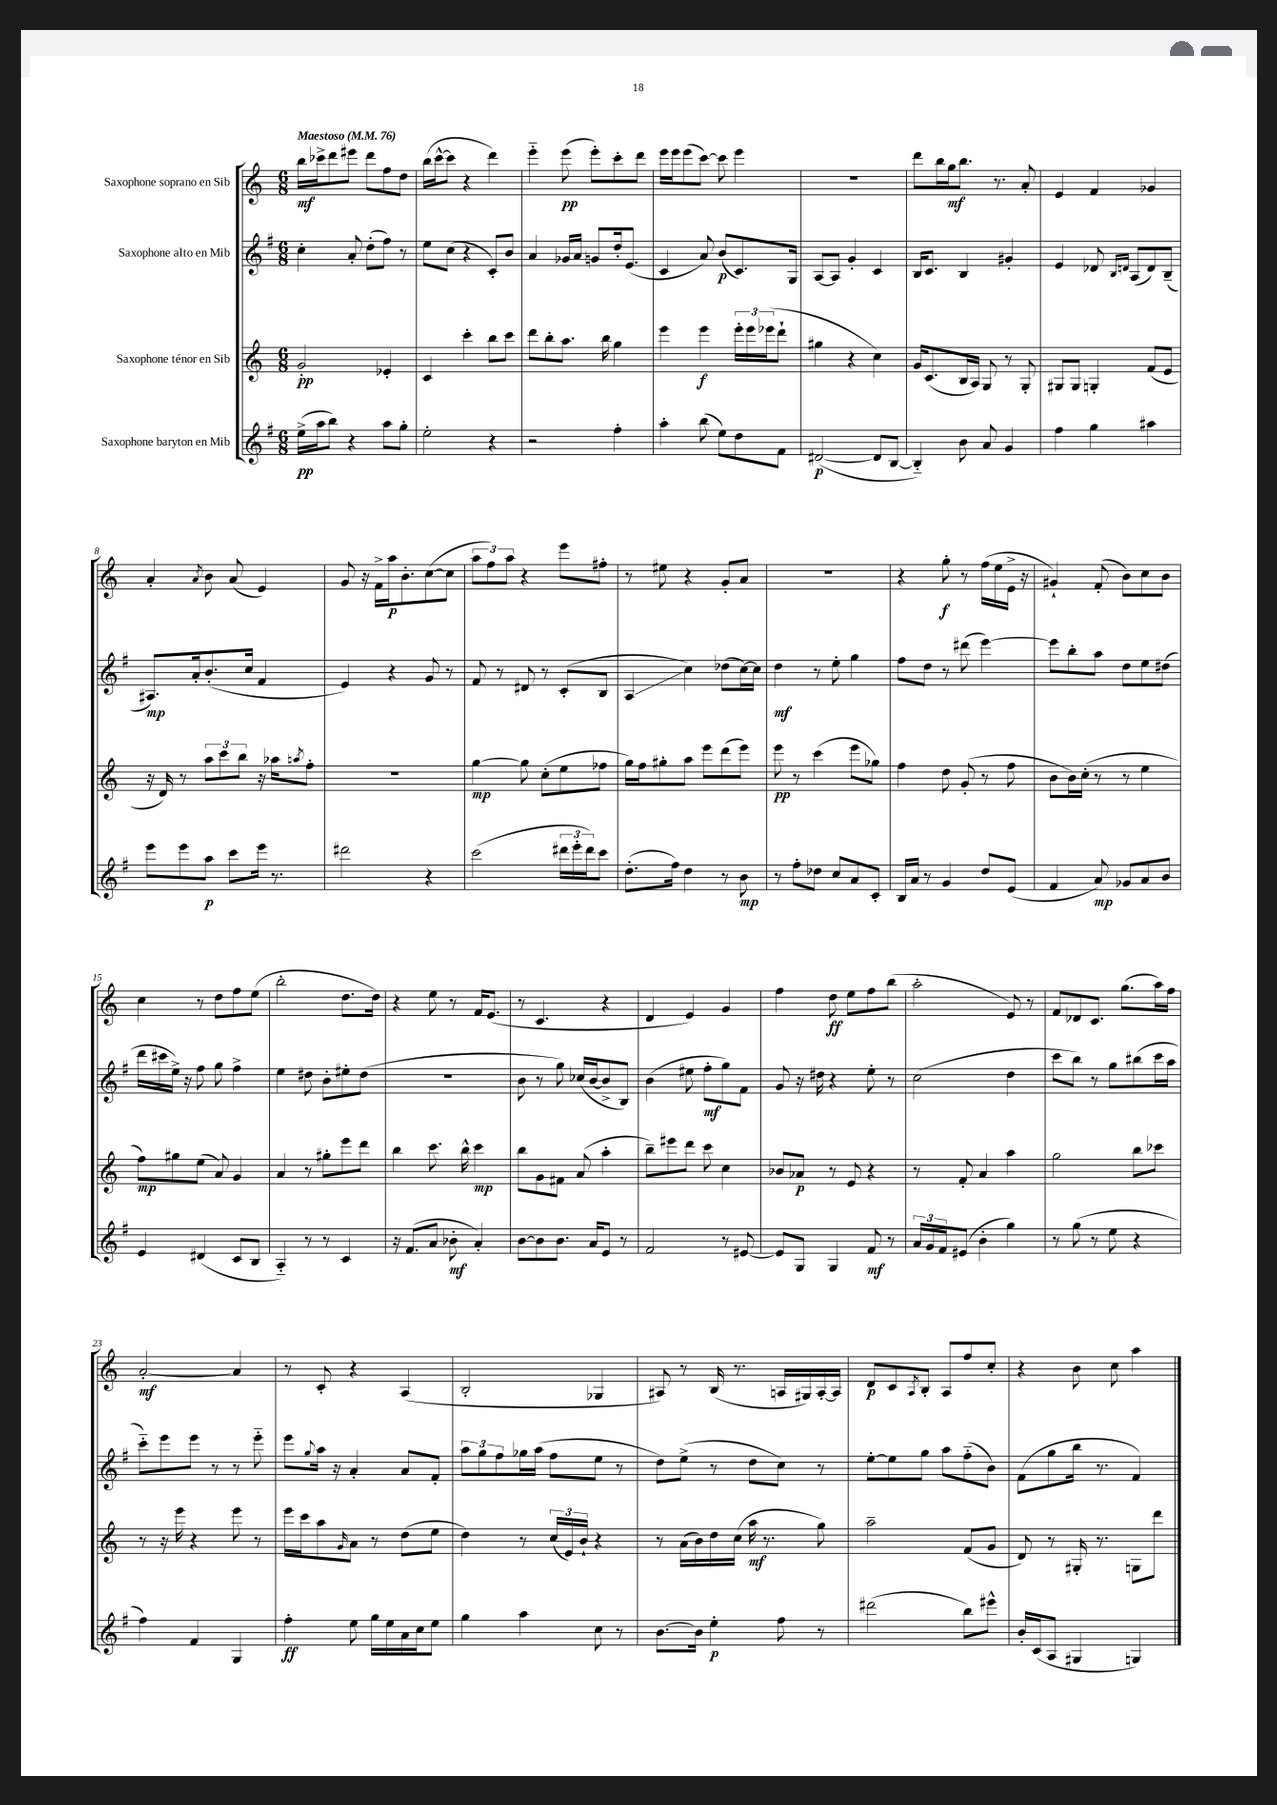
<<
\new StaffGroup <<
\new Staff = "s0" \with { instrumentName = "Saxophone soprano en Sib" } {
    \clef treble \key c \major \numericTimeSignature \time 6/8 \tempo "Maestoso" 4 = 76
    b''16\mf ces'''16-> d'''8 eis'''8 d'''8 f''8 d''8 |
    b''16( c'''16~-^ c'''8 r4 d'''4) |
    e'''4-_ e'''8\pp( e'''8-.) c'''8-. d'''8 |
    e'''16 e'''16 e'''8( c'''8~) c'''8 e'''4 |
    R2. |
    d'''8 b''16 g''16\mf b''8. r8. a'8-. |
    e'4 f'4 ges'4 |
    a'4-. \acciaccatura { a'8 } b'8 a'8( e'4) |
    g'8 r16 f'16-> a''16\p b'8.-. c''8~( c''8 |
    \tuplet 3/2 { a''8 f''8) a''8 } r4 e'''8 fis''8-. |
    r8 eis''8 r4 g'8-. a'8 |
    R2. |
    r4 g''8-.\f r8 f''16( e''16 e'16-> r16 |
    gis'4-!) f'8-.( b'8) c''8 b'8 |
    c''4 r8 d''8 f''8 e''8( |
    b''2-. d''8. d''16) |
    r4 e''8 r8 f'16 e'8.( |
    r8 c'4. r4 |
    d'4 e'4) g'4 |
    f''4 d''8\ff e''8 f''8 b''8( |
    a''2-. e'8) r8 |
    f'8 des'8 c'8. g''8.( a''16) f''16 |
    a'2~-.\mf a'4 |
    r8 c'8-. r4 a4( |
    b2-. ges4 |
    ais8) r8 b16( r8. a16 gis16) a16~-. a16 |
    d'8\p c'8 \acciaccatura { a8 } b8-. a8 f''8 c''8-. |
    r4 b'8 c''8 a''4 \bar "|." |
}
\new Staff = "s1" \with { instrumentName = "Saxophone alto en Mib" } {
    \clef treble \key g \major \numericTimeSignature \time 6/8
    c''4-. a'8-. d''8-.( fis''8) r8 |
    e''8 c''8( r4 c'8-.) b'8 |
    a'4 ges'16 a'16 g'8 d''16-. e'8.( |
    c'4 a'8) b'8\p( c'8.) g16 |
    a8~ a8 g'4-. c'4 |
    b16 c'8. b4 gis'4-. |
    e'4 des'8 \grace { b16 d'16 } a8( d'8) b8--( |
    ais8.\mp) a'16-. b'8.-.( c''16 fis'4 |
    e'4) r4 g'8 r8 |
    fis'8 r8 dis'8 r8 c'8-.( b8 |
    a4\glissando c''4) des''8( c''16~) c''16 |
    d''4\mf r8 e''8-. g''4 |
    fis''8 d''8 r8 dis'''8( e'''4~) |
    e'''8 b''8-. a''8 d''8 e''8 dis''8( |
    d'''16 cis'''16 e''16->) r16 fis''8 g''8 fis''4-> |
    e''4 dis''8 b'8-. eis''8-. dis''8( |
    R2. |
    b'8 r8 g''8) ces''16( b'16~ b'8-> b8) |
    b'4( eis''8 fis''8-.\mf g''8) fis'8 |
    g'8 r16 dis''16 r4 e''8-. r8 |
    c''2( d''4 |
    c'''8 b''8) r8 g''8 bis''8( c'''16 a''16 |
    c'''8-_) e'''8 e'''8 r8 r8 e'''8-_ |
    e'''8 \appoggiatura { g''8 } a''16 r16 a'4-. a'8 fis'8-. |
    \tuplet 3/2 { a''8 g''8 fis''8 } ges''16 a''16( fis''8 e''8 r8 |
    d''8) e''8->( r8 d''8 c''8) r8 |
    e''8~-. e''8 g''8 a''8 fis''8-_( b'8) |
    fis'8( g''8 b''16 r8. fis'4) \bar "|." |
}
\new Staff = "s2" \with { instrumentName = "Saxophone ténor en Sib" } {
    \clef treble \key c \major \numericTimeSignature \time 6/8
    g'2-.\pp ees'4-. |
    c'4 c'''4-. b''8 c'''8 |
    d'''8 b''8-. a''8. b''16 g''4 |
    e'''4 e'''4\f \tuplet 3/2 { e'''16-. e'''16 ees'''16( } d'''8-! |
    gis''4 r4 c''4) |
    g'16 c'8.( b16 a16) g8 r8 g8-. |
    gis8 gis8 g4-. f'8( e'8 |
    r16 d'16) r8 \tuplet 3/2 { a''8 c'''8 b''8 } r16 aes''16 \acciaccatura { a''8 } f''8-. |
    R2. |
    g''4~\mp g''8 c''8-.( e''8 fes''8 |
    g''16) f''16 gis''8-. a''8 e'''8 d'''8( e'''8) |
    e'''8\pp r8 c'''4( e'''8 ges''8) |
    f''4 d''8 g'8-.( r8 f''8 |
    b'8 b'16) c''16-.( r8 r8 e''4 |
    f''8\mp) gis''8 e''8( a'8) g'4 |
    a'4 r8 gis''8-. e'''8 d'''8 |
    b''4 c'''8. b''16-^ c'''4\mp |
    b''8 g'8 fis'8 a'8( a''4-. |
    b''8--) eis'''8 d'''8 c'''8 c''4 |
    bes'8 aes'8\p r8 e'8 r4 |
    r8 f'8-. a'4 a''4 |
    g''2 b''8 ces'''8 |
    r8 r16 e'''16 r4 e'''8 r8 |
    e'''16 c'''16 a''8 \grace { g'16 } a'8 r8 d''8( e''8 |
    d''4) r8 \tuplet 3/2 { c''16( e'16) b'16-! } r4 |
    r8 a'16( b'16) d''16 c''16( a''16\mf r8. g''8) |
    a''2-- f'8( g'8 |
    d'8) r8 gis16-. r8. g8 d'''8 \bar "|." |
}
\new Staff = "s3" \with { instrumentName = "Saxophone baryton en Mib" } {
    \clef treble \key g \major \numericTimeSignature \time 6/8
    e''16->\pp( a''16 b''8) r4 a''8 g''8-. |
    e''2-. r4 |
    r2 fis''4-. |
    a''4-. b''8( e''8) d''8 fis'8 |
    dis'2~\p( dis'8 b8~ |
    b4-_) b'8 a'8 g'4 |
    fis''4 g''4 ais''4 |
    e'''8 e'''8 a''8\p c'''8 e'''16 r8. |
    dis'''2 r4 |
    c'''2( \tuplet 3/2 { dis'''16 e'''16-. dis'''16) } c'''8 |
    d''8.-.( fis''16) d''4 r8 b'8\mp |
    r8 fis''8-. des''8 c''8 a'8 c'8-. |
    b16 a'16 r8 g'4 d''8 e'8( |
    fis'4 a'8\mp) ges'8 a'8 b'8 |
    e'4 dis'4( c'8 b8 |
    a4-_) r8 r8 c'4 |
    r16 fis'8.( a'8 bes'8-.\mf a'4-.) |
    b'8~ b'8 b'8. a'16 e'8 r8 |
    fis'2 r8 eis'8~ |
    eis'8 g8 g4 fis'8\mf r8 |
    \tuplet 3/2 { a'16 g'16 fis'16 } eis'8( b'4-. g''4) |
    r8 g''8( r8 e''8 r4 |
    fis''4) fis'4 g4 |
    fis''4-.\ff e''8 g''16 e''16 a'16 c''16 e''8 |
    g''4 a''4 c''8 r8 |
    b'8.~ b'16 e''4-.\p fis''8 r8 |
    dis'''2( b''8) eis'''8-^ |
    b'16-. c'16( a8 gis4 g4) \bar "|." |
}
>>
>>
